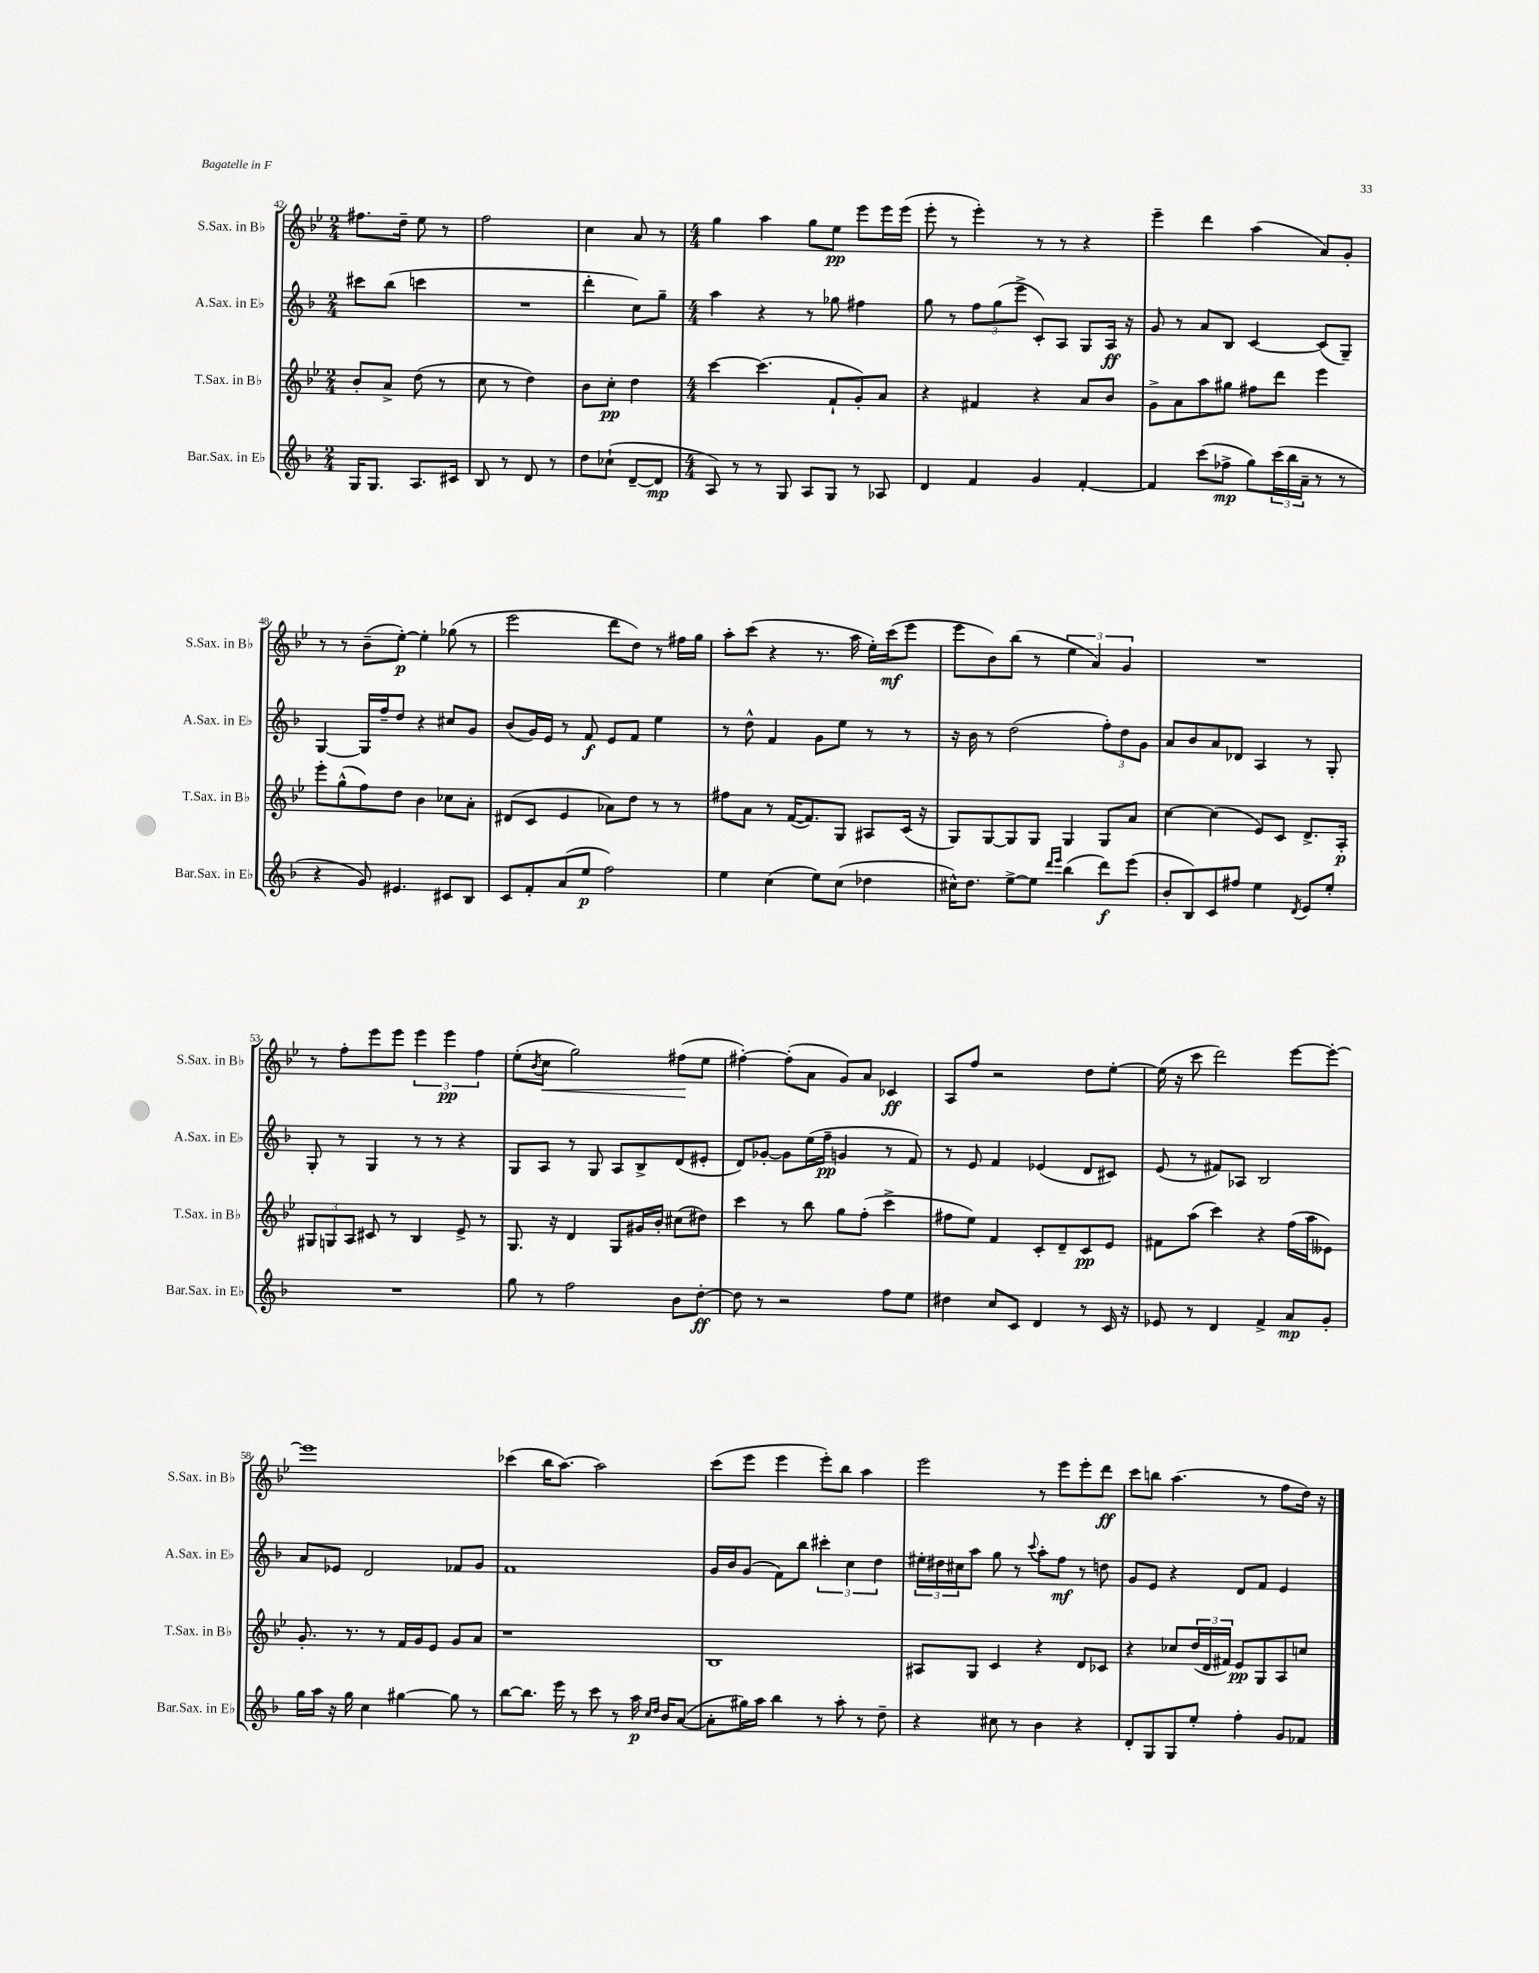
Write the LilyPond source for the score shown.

<<
\new StaffGroup <<
\new Staff = "s0" \with { instrumentName = "S.Sax. in Bb" shortInstrumentName = "S.Sax. in Bb" } {
    \clef treble \key bes \major \numericTimeSignature \time 2/4
    fis''8. d''16-- ees''8 r8 |
    f''2 |
    c''4 a'8 r8 |
    \numericTimeSignature \time 4/4 g''4 a''4 g''8 ees''8\pp ees'''8 ees'''16 ees'''16( |
    ees'''8-. r8 ees'''4-.) r8 r8 r4 |
    ees'''4-- d'''4 a''4( a'8) g'8-. |
    r8 r8 bes'8--( ees''8~-.\p) ees''4-. ges''8( r8 |
    ees'''2 d'''8 d''8) r8 fis''16 g''16 |
    a''8-. c'''8( r4 r8. a''16 ees''16-.) c'''16\mf( ees'''8 |
    ees'''8 bes'8) bes''8( r8 \tuplet 3/2 { ees''4 a'4) g'4 } |
    R1 |
    r8 f''8-. ees'''8 ees'''8 \tuplet 3/2 { ees'''4 ees'''4\pp f''4 } |
    ees''8-.( \acciaccatura { bes'8 } c''8\< g''2) fis''8\!( ees''8 |
    fis''4~-.) fis''8-.( a'8 g'8) a'8 ces'4\ff |
    a8 f''8 r2 d''8 ees''8~-. |
    ees''16( r16 c'''8 d'''2) ees'''8~ ees'''8~-. |
    ees'''1 |
    ces'''4( bes''16 a''8.~) a''2 |
    c'''8( ees'''8 ees'''4 ees'''8-.) bes''8 a''4 |
    ees'''2 r8 ees'''8 ees'''8-. d'''8\ff |
    c'''8 b''8 a''4.( r8 f''8 d''16) r16 \bar "|." |
}
\new Staff = "s1" \with { instrumentName = "A.Sax. in Eb" shortInstrumentName = "A.Sax. in Eb" } {
    \clef treble \key f \major \numericTimeSignature \time 2/4
    cis'''8 bes''8( c'''4 |
    R2 |
    d'''4-. c''8) g''8-- |
    \numericTimeSignature \time 4/4 a''4 r4 r8 ges''8 fis''4 |
    g''8 r8 \tuplet 3/2 { f''8 g''8( e'''8-> } c'8-.) a8 g8 a16\ff r16 |
    g'8 r8 a'8 bes8 c'4~ c'8( g8--) |
    g4~ g16 f''16-- d''8 r4 cis''8 g'8 |
    bes'8( g'16) e'16 r8 f'8\f e'8 f'8 e''4 |
    r8 d''8-^ f'4 g'8 e''8 r8 r8 |
    r16 bes'16 r8 d''2( \tuplet 3/2 { f''8-.) d''8 g'8 } |
    a'8 bes'8 a'8 des'8 a4 r8 g8-. |
    g8-. r8 g4 r8 r8 r4 |
    g8 a8 r8 g8 a8 bes8-> d'8( eis'8-. |
    d'8) ges'8~-. ges'8 e''16( f''16--\pp g'4 r8 f'8) |
    r8 e'8 f'4 ees'4( d'8 cis'8) |
    e'8( r8 fis'8) aes8 bes2 |
    a'8 ees'8 d'2 fes'8 g'8 |
    f'1 |
    g'16 bes'16 g'8( f'8) bes''8 \tuplet 3/2 { cis'''4-. c''4 d''4 } |
    \tuplet 3/2 { eis''16-. dis''16 cis''16 } a''8 g''8 r8 \appoggiatura { c'''8 } a''8-. f''8\mf r8 d''8 |
    g'8 e'8 r4 d'8 f'8 e'4 \bar "|." |
}
\new Staff = "s2" \with { instrumentName = "T.Sax. in Bb" shortInstrumentName = "T.Sax. in Bb" } {
    \clef treble \key bes \major \numericTimeSignature \time 2/4
    bes'8-. a'8-> d''8( r8 |
    c''8 r8 d''4) |
    bes'8 c''8-.\pp d''4 |
    \numericTimeSignature \time 4/4 c'''4~ c'''4.( f'8-! g'8-.) a'8 |
    r4 fis'4 r4 a'8 bes'8 |
    g'8-> a'8 a''8 gis''8 fis''8 d'''8 ees'''4 |
    ees'''8-. g''8-^( f''8) d''8 bes'4 ces''8 a'8-. |
    dis'8( c'8 ees'4 aes'8) d''8 r8 r8 |
    fis''8 a'8 r8 f'16~( f'8.) g8 ais8 c'16( r16 |
    g8) g8~ g8 g8 g4 g8 a'8 |
    c''4~ c''4( ees'8) c'8 d'8.-> a16-.\p |
    \tuplet 3/2 { gis8 g8 a8 } cis'8 r8 bes4 ees'8-> r8 |
    g8. r16 d'4 g8 gis'16 bes'16-. cis''8( dis''8) |
    c'''4 r8 bes''8 g''8 f''8-.( c'''4-> |
    fis''8 ees''8) f'4 c'8-. d'8-- c'8\pp ees'8 |
    fis'8 a''8( c'''4) r4 f''16( a''16 eeses'8) |
    g'8.-. r8. r8 f'16 g'16 ees'8 g'8 a'8 |
    r1 |
    bes1 |
    ais8 g8 c'4 r4 d'8 ces'8 |
    r4 ces''8 \tuplet 3/2 { d''16( d'16 fis'16) } ees'8\pp g8 a8 c''8 \bar "|." |
}
\new Staff = "s3" \with { instrumentName = "Bar.Sax. in Eb" shortInstrumentName = "Bar.Sax. in Eb" } {
    \clef treble \key f \major \numericTimeSignature \time 2/4
    g16 g8. a8. cis'16 |
    bes8 r8 d'8 r8 |
    d''8 ces''8-!( d'8~-- d'8\mp |
    \numericTimeSignature \time 4/4 a8) r8 r8 g8 a8 g8 r8 aes8 |
    d'4 f'4 g'4 f'4~-. |
    f'4 c'''8( fes''8->\mp g''8) \tuplet 3/2 { c'''16( bes''16 a'16-- } r8 r8 |
    r4 g'8) eis'4. cis'8 bes8 |
    c'8 f'8-. a'8( e''8\p f''2) |
    e''4 c''4( e''8) c''8( des''4 |
    cis''16-^) d''8. e''8~-> e''8 \grace { d'''16 e'''16 } bes''4( d'''8\f) e'''8( |
    bes'8-. bes8) c'8 fis''8 e''4 \acciaccatura { d'8 } e'8 e''8-. |
    R1 |
    g''8 r8 f''2 bes'8 d''8~-.\ff |
    d''8 r8 r2 f''8 e''8 |
    dis''4 c''8 c'8 d'4 r8 c'16 r16 |
    ees'8 r8 d'4 f'4-> a'8\mp g'8-. |
    g''16 a''16 r16 g''16 c''4 gis''4~ gis''8 r8 |
    bes''8~ bes''8. e'''16 r8 c'''8 r8 a''16\p \grace { c''16 d''16 } bes'16 a'8~( |
    a'8-. gis''16) a''16 bes''4 r8 a''8-. r8 d''8-- |
    r4 cis''8 r8 bes'4 r4 |
    d'8-. g8 g8 e''8-. f''4-. g'8 fes'8 \bar "|." |
}
>>
>>
\layout { \context { \Score currentBarNumber = #42 } }
